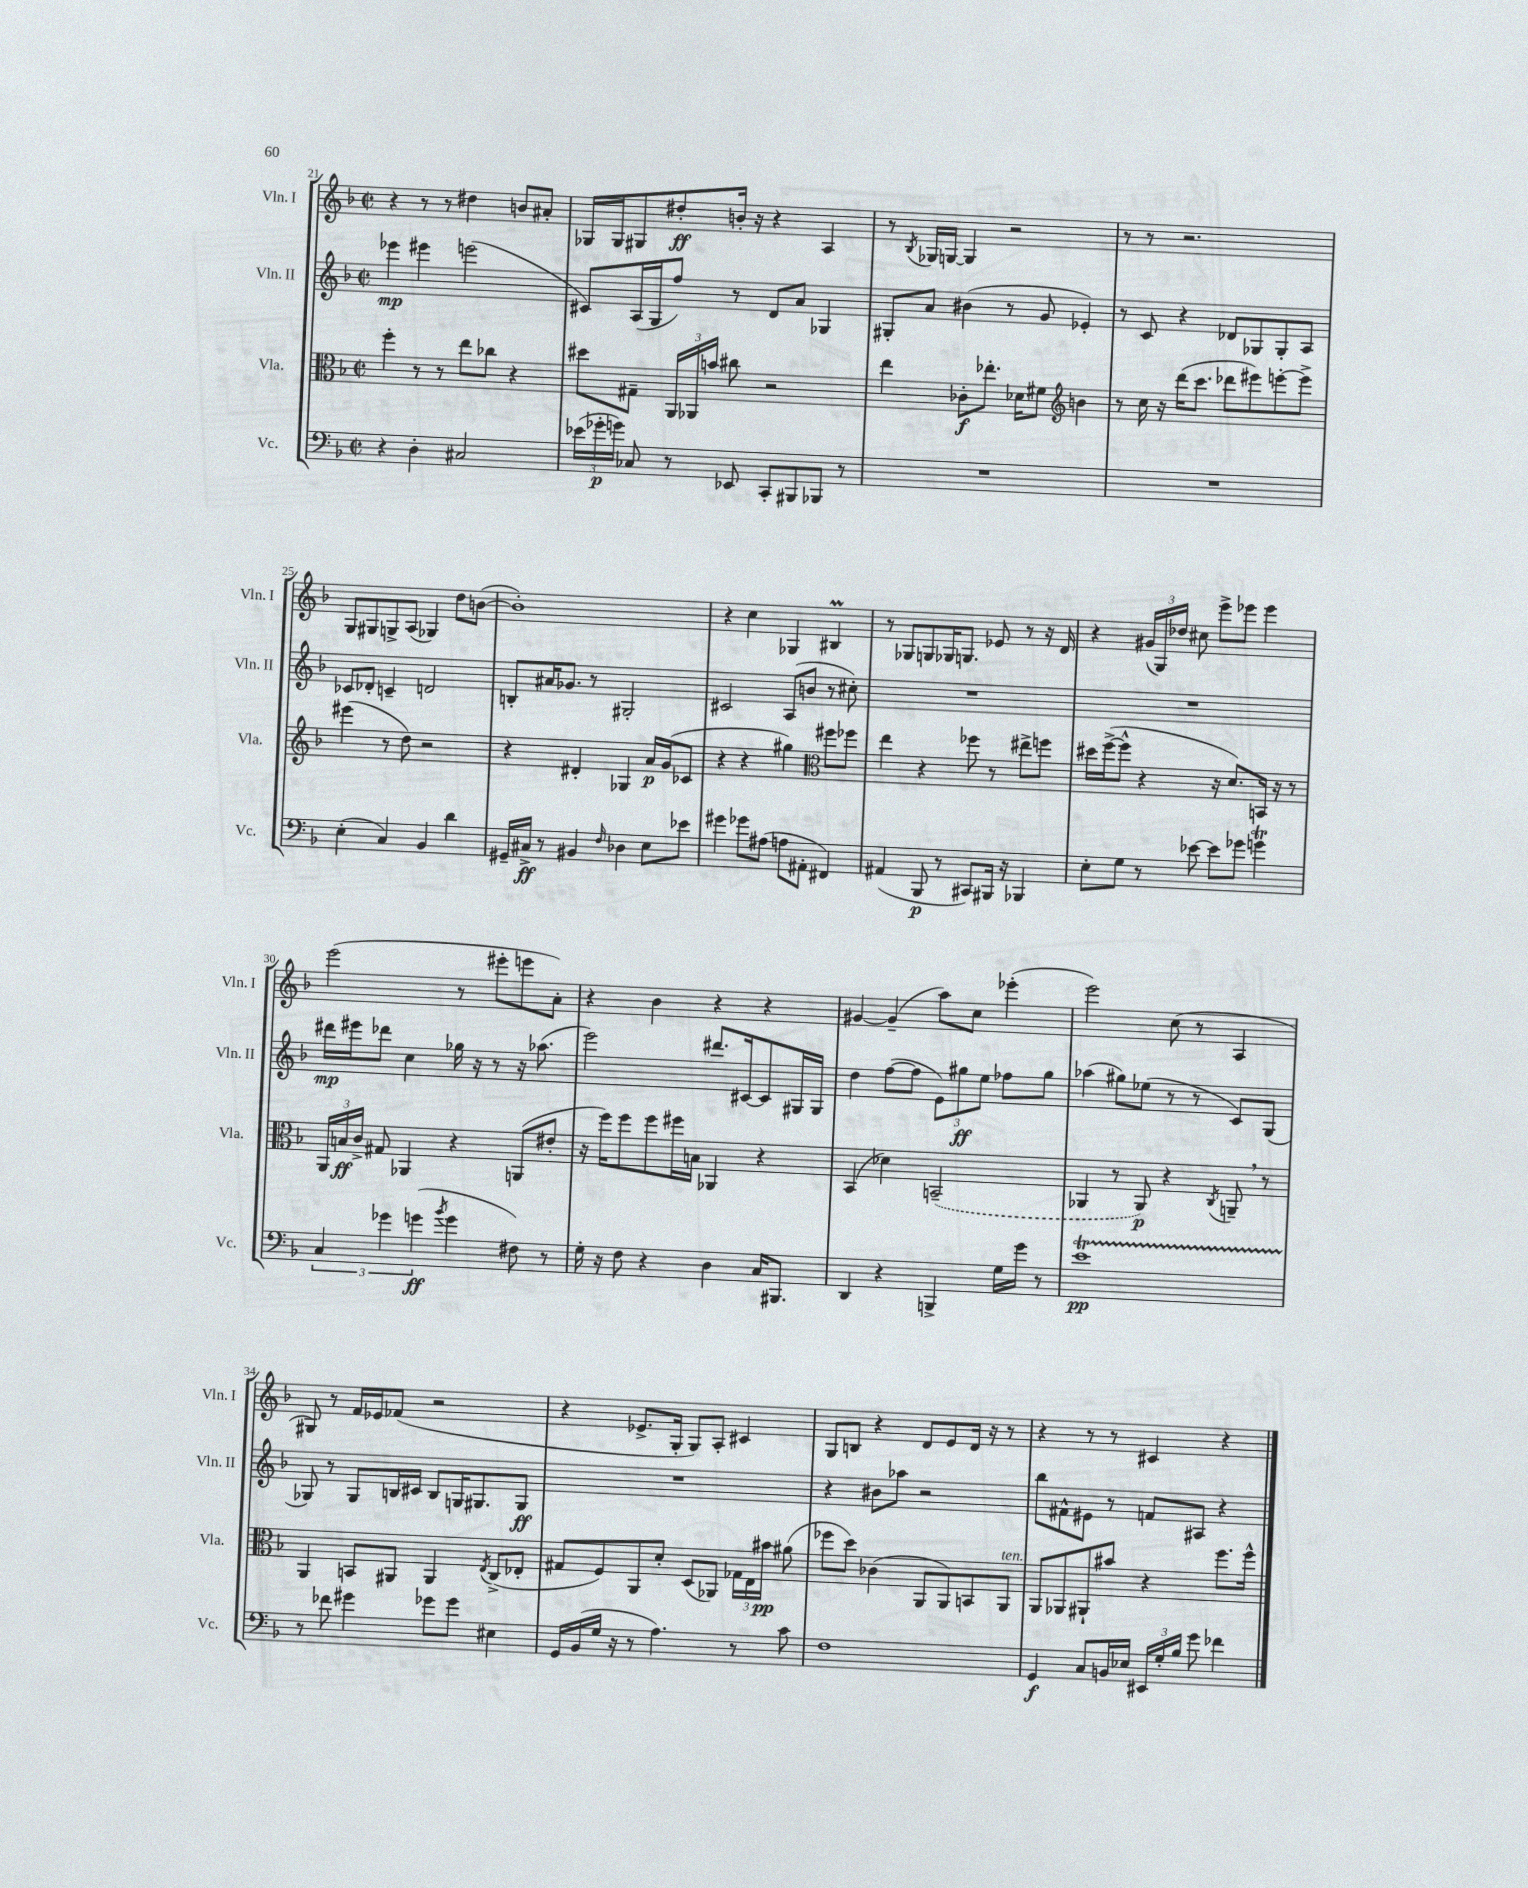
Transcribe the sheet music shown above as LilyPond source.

<<
\new StaffGroup <<
\new Staff = "s0" \with { instrumentName = "Vln. I" shortInstrumentName = "Vln. I" } {
    \clef treble \key f \major \defaultTimeSignature \time 2/2
    \autoBeamOff r4 r8 r8 dis''4 b'8[ ais'8]-. |
    ges16[ ges16 gis8 dis''8-.\ff b'16]-. r16 r4 a4 |
    r8 \acciaccatura { bes8 } ges16[ g16]~ g4 r2 |
    r8 r8 r2. |
    g8[ gis8 g8-> a8]( ges4) d''8[ b'8]~( |
    b'1-.) |
    r4 c''4 ges4 bis4\prall |
    r8 ges8[ g8 ges16 g8.] ees'8 r8 r16 d'16 |
    r4 \tuplet 3/2 { gis'16[( g16) des''16] } cis''8 e'''8[-> ees'''8] ees'''4 |
    e'''2( r8 eis'''8[-. e'''8 a'8]-.) |
    r4 bes'4 r4 r4 |
    gis'4~ gis'4--( a''8[) c''8] ees'''4-.( |
    e'''2) c''8( r8 a4 |
    gis8) r8 f'16[ ees'16 fes'8]( r2 |
    r4 ees'8.[-> g16]-. g8[) a8]-. cis'4 |
    g8[ b8] r4 d'8[ e'8 d'16] r16 r8 |
    r4 r8 r8 cis'4 r4 \bar "|." |
}
\new Staff = "s1" \with { instrumentName = "Vln. II" shortInstrumentName = "Vln. II" } {
    \clef treble \key f \major \defaultTimeSignature \time 2/2
    \autoBeamOff ees'''4\mp eis'''4 e'''2( |
    cis'8[) a16( g16 f''8]) r8 d'8[ a'8] ges4 |
    gis8[-. a'8] bis'4( r8 g'8 ees'4-.) |
    r8 c'8 r4 des'8[ ges8 ges8-. a8] |
    ces'8[ des'8]-. c'4-- d'2 |
    b8[-. ais'16 ges'8.] r8 gis2-. |
    cis'2 a8[( b'8] r8 cis''8-.) |
    R1 |
    R1 |
    dis'''16[\mp eis'''16 des'''8] c''4 ges''16 r16 r8 r16 aes''8.( |
    e'''2) dis'''8.[ cis'16~ cis'8 gis16 gis16] |
    d''4 f''8[~( f''8] \tuplet 3/2 { e'8[) gis''8\ff e''8] } fes''8[ gis''8] |
    aes''4( gis''8[) ees''8]( r8 r8 c'8[) g8]( |
    ges8) r8 ges8[ b16 cis'16] b8[ g16 gis8. gis8]\ff |
    R1 |
    r4 bis'8[ aes''8] r2 |
    bes''8[ fis'8-^ eis'8] r8 f'8[ ais8] r4 \bar "|." |
}
\new Staff = "s2" \with { instrumentName = "Vla." shortInstrumentName = "Vla." } {
    \clef alto \key f \major \defaultTimeSignature \time 2/2
    \autoBeamOff f''4-. r8 r8 e''8[ ces''8] r4 |
    dis''8[ gis8]-- \tuplet 3/2 { a,16[ aes,16 b'16] } cis''8 r2 |
    e''4 ces'8[-.\f ees''8.]-. des'16[ fis'8] \clef treble b'4 |
    r8 c''16 r16 d'''16[( c'''8.] des'''8[ eis'''8) e'''8~-. e'''8]-> |
    eis'''4( r8 d''8) r2 |
    r4 dis'4-. ges4 a'16[\p g'16( ces'8] |
    r4 r4 gis''4) \clef alto fis''8[ fes''8] |
    e''4 r4 fes''8 r8 eis''8[-> f''8] |
    dis''16[ f''16~->( f''8]-^ r4 r16 d'8.[) b,16] r16 r8 |
    \tuplet 3/2 { a,16[ b16\ff c'16]-> } gis8 aes,4 r4 a,8[( eis'8]-. |
    r16 f''16[) f''8 f''8 fis''16 b16] aes,4 r4 |
    bes,4( des'4) \once \slurDashed b,2--( |
    aes,4 r8 aes,8\p) r4 \acciaccatura { c8 } a,8-- \breathe r8 |
    a,4 b,8[ ais,8] ais,4 \acciaccatura { e8 } c8[->( ees8]-. |
    gis8[ f8) a,8 d'8]-. d8[( aes,8]) \tuplet 3/2 { ges16[ e16 bis'16]\pp } ais'8( |
    fes''8[ d''8]) ces'4( a,8[ a,8) b,8 a,8]^\markup { \italic "ten." } |
    a,8[ aes,8 ais,8-! bis'8] r4 f''8.[ f''16]-^ \bar "|." |
}
\new Staff = "s3" \with { instrumentName = "Vc." shortInstrumentName = "Vc." } {
    \clef bass \key f \major \defaultTimeSignature \time 2/2
    \autoBeamOff r4 d4-. cis2 |
    \tuplet 3/2 { ees'16[( ges'16-.\p g'16]) } ces8 r8 ees,8 c,8[-. bis,,8 bes,,8] r8 |
    R1 |
    R1 |
    e4-.( c4) bes,4 d'4 |
    gis,16[-- cis16]->\ff r8 bis,4 \grace { f16 } des4 e8[ ees'8] |
    gis'4 ges'8[ ais8]( a8[ ais,8]-. fis,4) |
    ais,4( bes,,8\p r8 cis,8[) bis,,16] r16 bes,,4 |
    e8[-. g8] r8 ees'8~ ees'8[ ges'8] g'4\trill |
    \tuplet 3/2 { c4 ges'4 g'4\ff( } \acciaccatura { bes'8 } g'4 fis8) r8 |
    g16-. r16 f8 r4 d4 c16[ bis,,8.] |
    d,4 r4 b,,4-> g16[ g'16] r8 |
    e'1\startTrillSpan\pp |
    r8\stopTrillSpan fes'8 gis'4 ges'8[ ges'8] eis4 |
    g,16[ bes,16( g16] r16 r8 a4.) r8 c'8 |
    f1 |
    g,4\f c8[ b,16 ees16] \tuplet 3/2 { eis,16[ g16-. bes16] } g'8 fes'4 \bar "|." |
}
>>
>>
\layout { \context { \Score currentBarNumber = #21 } }
